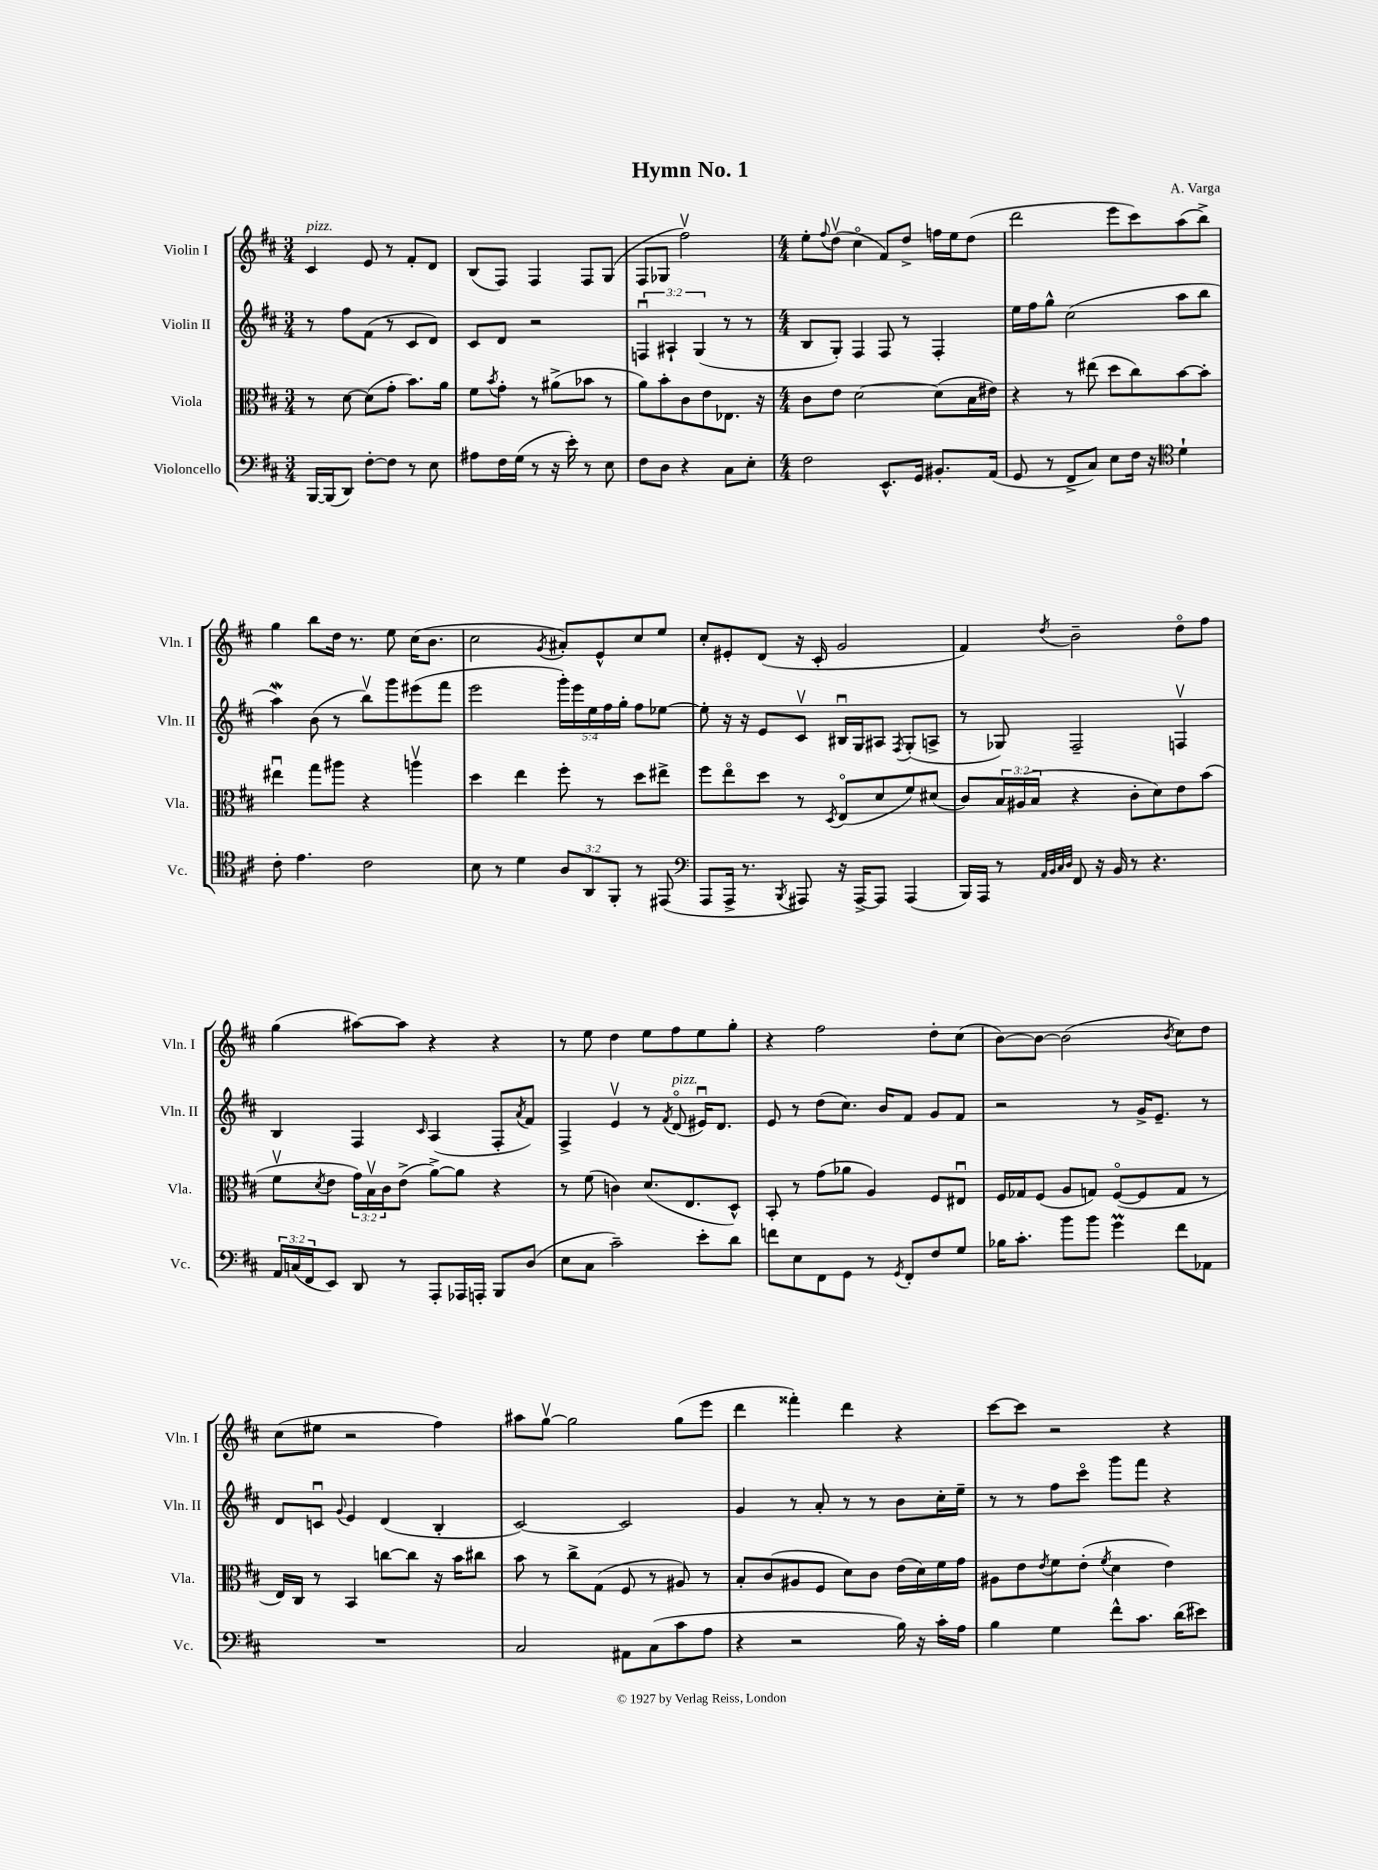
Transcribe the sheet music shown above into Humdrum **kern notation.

**kern	**kern	**kern	**kern
*staff4	*staff3	*staff2	*staff1
*clefF4	*clefC3	*clefG2	*clefG2
*k[f#c#]	*k[f#c#]	*k[f#c#]	*k[f#c#]
*M3/4	*M3/4	*M3/4	*M3/4
[16BBB/LL	8r	8r	4c#/
(16BBB/]J	.	.	.
8DD/J)	[8d\	8ff#\L	.
[8F#'\L	(8d\]L	(8f#\J	8e/
8F#\]J	8g'\J	8r	8r
8r	8.b\L)	8c#/L	8f#'/L
8E\	.	8d/J)	8d/J
.	16a\Jk	.	.
=	=	=	=
8A#\L	8f#\L	8c#/L	(8B/L
.	8qb/	.	.
16F#\L	8g'\J	8d/J	8F#/J)
(16G\JJ	.	.	.
8r	8r	2r	4F#/
16r	(8a#^\L	.	.
16e'\)	.	.	.
8r	8b-\J	.	8F#/L
8E\	8r	.	(8G/J
=	=	=	=
8F#\L	8a\L)	6Fu/	8F#/L
8D\J	8b'\	.	8G-/J
.	.	6A#`/	.
4r	8c#\	.	2ff#v\)
.	.	(6G/	.
.	8e\	.	.
8C#\L	8.E-\J	8r	.
8E'\J	.	8r	.
.	16r	.	.
=	=	=	=
*M4/4	*M4/4	*M4/4	*M4/4
2F#\	8c#\L	8B/L	8ee'\L
.	.	.	8qqff#/
.	8e\J	8G'/J)	(8ddv\J
.	[2d\	4F#/	4cc#o\
8.EE^^/L	.	8F#/	8f#/L)
.	.	8r	8dd^/J
16GG/Jk	.	.	.
8.BB#'/L	(8d\]L	4F#'/	16ff\LL
.	.	.	16ee\J
.	16B\L	.	(8dd\J
(16AA/Jk	16e#\JJ)	.	.
=	=	=	=
8GG/	4r	16ee\LL	2ddd\
.	.	16ff#\J	.
8r	.	8gg^^\J	.
8FF#^/L	8r	(2cc#\	.
8C#/J)	(8ee#\	.	.
8E\L	8dd\L	.	8eee\L
16F#\Jk	8cc#\)	.	8ccc#\)
16r	.	.	.
*clefC4	*	*	*
4d`\	[8b\	8aa\L	(8aa\
.	8b'\]J	8bb\J	8bb^\J)
=	=	=	=
8c#'\	4ee#u\	4aa\)	4gg\
4.e\	.	.	.
.	8gg\L	(8b\	8bb\L
.	8aa#\J	8r	16dd\Jk
.	.	.	8.r
2c#\	4r	8bbv\L)	.
.	.	8ggg\	8ee\
.	4aav\	(8eee#\	(16cc#\LK
.	.	.	8.b\J
.	.	8fff#\J	.
=	=	=	=
8B\	4dd\	2eee\	2cc#\
8r	.	.	.
4d\	4ee\	.	.
.	.	.	8qg/
12A/L	8ff#'\	20ggg'\LL)	8a#'/L)
.	.	20eee\	.
12AA/	.	.	.
.	.	20ee\	.
.	8r	.	8e^^/
.	.	20ff#\	.
12FF#'/J	.	.	.
.	.	20gg'\JJ	.
8r	8dd\L	8ff#\L	8cc#/
(8EE#/	8ee#^\J	[8ee-\J	8ee/J
=	=	=	=
*clefF4	*	*	*
8AAA/L	8ff#\L	8ee-'\]	8cc#'/L
16AAA^/Jk	8eeo\	16r	8e#'/
8.r	.	16r	.
.	8dd\J	8e/L	(8d/J
8qBBB/	.	.	.
8AAA#/)	8r	8c#v/J	16r
.	.	.	16c#'/
.	8qD/	.	.
16r	(8Eo/L	16B#u/LL	2g/
[16AAA#^/LK	.	16G/J	.
8AAA#/]J	8d/	8A#/J	.
.	.	8qF#/	.
(4AAA#/	8f#/)	(8G'/L	.
.	(8d#/J	8A^/J	.
=	=	=	=
16BBB/LL)	8c#/L)	8r	4f#/)
16AAA/JJ	.	.	.
8r	24B/L	8G-/)	.
.	(24A#/	.	.
.	24B/JJ	.	.
32qqAA/LLL	.	.	.
32qqBB/	.	.	.
32qqC#/	.	.	.
32qqD/JJJ	.	.	8qdd/
8FF#/	4r	2F#~/	2b~\
16r	.	.	.
16BB/	.	.	.
8r	8c#'\L	.	.
4.r	8d\)	.	.
.	8e\	4Fv/	8ddo\L
.	(8b\J	.	8ff#\J
=	=	=	=
24AA/LL	8f#v\L	4B/	(4gg\
(24C/	.	.	.
24FF#/J	.	.	.
.	8qd/	.	.
8EE/J)	8e\J	.	.
8DD/	24g\LL)	4F#/	[8aa#\L)
.	24Bv\	.	.
.	24c#\J	.	.
8r	(8e^\J	.	8aa#\]J
.	.	16qqc#/	.
8AAA'/L	[8a^\L)	(4A/	4r
16AAA-/L	8a\]J	.	.
16AAA'/JJ	.	.	.
8BBB/L	4r	8F#'/L	4r
.	.	8qa/	.
(8D/J	.	8f#/J)	.
=	=	=	=
8E\L	8r	4F#^/	8r
8C#\J	(8f#\	.	8ee\
2c#~\)	4c\)	4ev/	4dd\
.	(8.d/L	8r	8ee\L
.	.	8qf#/	.
.	.	(8do/	8ff#\
.	8.E/	.	.
8e'\L	.	16e#u/LK)	8ee\
.	.	8.d/J	.
8d\J	8D^^/J)	.	8gg'\J
=	=	=	=
8f\L	8BB'/	8e/	4r
8E\	8r	8r	.
8FF#\	(8g\L	(8dd\L	2ff#\
8GG\J	8a-\J	8.cc#\J)	.
8r	4A/)	.	.
.	.	16b/LK	.
8qGG/	.	.	.
8FF#'/L	.	8f#/J	.
8F#/	8F#/L	8g/L	8dd'\L
8G/J	8E#u/J	8f#/J	(8cc#\J
=	=	=	=
16B-\LK	16F#/LL	2r	[8b\L)
8.c#'\J	16G-/J	.	.
.	(8F#/J	.	8b\_J
8b\L	8A/L	.	(2b\]
8b\J	8G/J)	.	.
4g\	([8F#o/L	8r	.
.	8F#/]	16g^/LK	.
.	.	8.e~/J	.
.	.	.	8qb/
8f#\L	8G/J	.	8cc#\L)
8AA-\J	8r	8r	8dd\J
=	=	=	=
1r	16E/LL)	8d/L	(8cc#\L
.	16C#/JJ	.	.
.	8r	8cu/J	8ee#\J
.	.	8qqg/	.
.	4BB/	4e/	2r
.	[8cc\L	(4d/	.
.	8cc\]J	.	.
.	16r	4B'/	4ff#\)
.	16b\LK	.	.
.	8cc#\J	.	.
=	=	=	=
2C#/	8b\	[2c#/)	8aa#\L
.	8r	.	[8ggv\J
.	8cc#^\L	.	2gg\]
.	(8G\J	.	.
8AA#\L	8F#/	2c#/]	.
(8C#\	8r	.	.
8c#\	8A#/)	.	(8gg\L
8A\J	8r	.	8eee\J
=	=	=	=
4r	8B'/L	4g/	4ddd\
.	(8c#/	.	.
2r	8A#/	8r	4fff##'\)
.	8F#/J	8a'/	.
.	8d\L)	8r	4ddd\
.	8c#\J	8r	.
16B\)	(16e\LL	8b\L	4r
16r	16d\)	.	.
16c#'\LL	16f#\	16cc#'\L	.
16A\JJ	16g\JJ	16ee~\JJ	.
=	=	=	=
4B\	8A#\L	8r	[8ccc#\L
.	8e\	8r	8ccc#\]J
.	8qe/	.	.
4G\	8f#\	8ff#\L	2r
.	(8e'\J	8ccc#o\J	.
.	8qf#/	.	.
8f#^^\L	4d\	8ggg\L	.
8.c#\J	.	8fff#\J	.
.	4e\)	4r	4r
(16d\LK	.	.	.
8e#\J)	.	.	.
==	==	==	==
*-	*-	*-	*-
